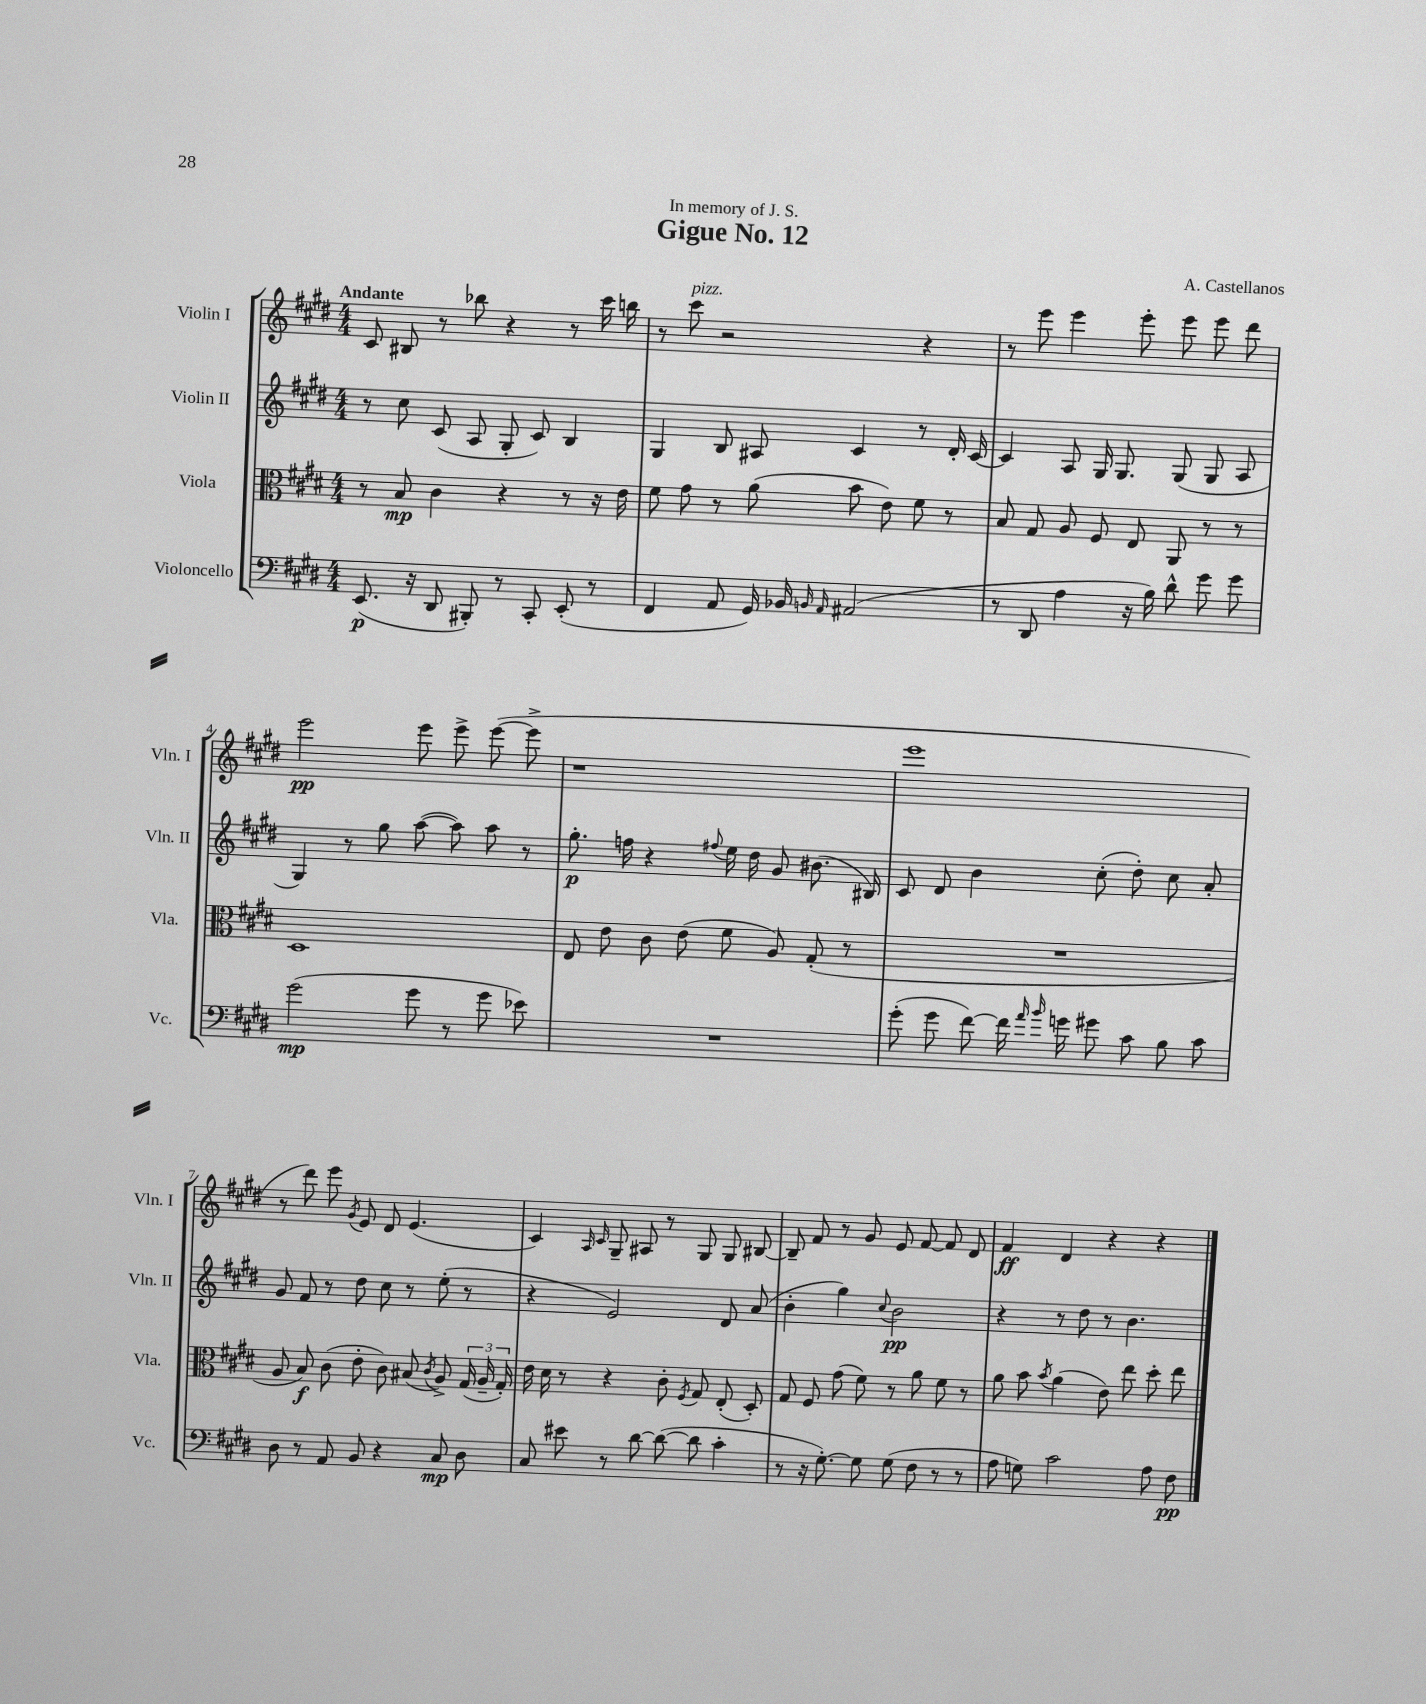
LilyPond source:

\header { title = "Gigue No. 12" composer = "A. Castellanos" dedication = "In memory of J. S." }
<<
\new StaffGroup <<
\new Staff = "s0" \with { instrumentName = "Violin I" shortInstrumentName = "Vln. I" } {
    \clef treble \key e \major \numericTimeSignature \time 4/4 \tempo "Andante"
    \autoBeamOff cis'8 bis8 r8 bes''8 r4 r8 cis'''16 b''16 |
    r8 cis'''8^\markup { \italic "pizz." } r2 r4 |
    r8 e'''8 e'''4 e'''8-. e'''8 e'''8 dis'''8 |
    e'''2\pp e'''8 e'''8-> e'''8~( e'''8-> |
    r1 |
    e'''1 |
    r8 dis'''8) e'''8 \acciaccatura { gis'8 } e'8 dis'8 e'4.( |
    cis'4) \grace { a16 cis'16 } gis8-- ais8 r8 gis8 gis8 bis8~ |
    bis8-- fis'8 r8 gis'8 e'8 fis'8~ fis'8 dis'8 |
    fis'4\ff dis'4 r4 r4 \bar "|." |
}
\new Staff = "s1" \with { instrumentName = "Violin II" shortInstrumentName = "Vln. II" } {
    \clef treble \key e \major \numericTimeSignature \time 4/4
    \autoBeamOff r8 cis''8 cis'8( a8 gis8-. cis'8) b4 |
    gis4 b8 ais8 cis'4 r8 dis'16-. cis'16~ |
    cis'4 a8 gis16 gis8. gis8( gis8 a8 |
    gis4) r8 gis''8 a''8~( a''8) a''8 r8 |
    gis''8.-.\p f''16 r4 \appoggiatura { fis''8 } e''16 dis''16 gis'8 bis'8.( bis16) |
    cis'8 dis'8 b'4 cis''8-.( dis''8-.) cis''8 a'8-. |
    gis'8 fis'8 r8 dis''8 cis''8 r8 e''8-.( r8 |
    r4 e'2) dis'8 a'8( |
    b'4-. gis''4) \appoggiatura { cis''8 } b'2\pp |
    r4 r8 dis''8 r8 b'4. \bar "|." |
}
\new Staff = "s2" \with { instrumentName = "Viola" shortInstrumentName = "Vla." } {
    \clef alto \key e \major \numericTimeSignature \time 4/4
    \autoBeamOff r8 b8\mp cis'4 r4 r8 r16 e'16 |
    fis'8 gis'8 r8 a'8( b'8 e'8) fis'8 r8 |
    b8 gis8 a8 fis8 e8 a,8 r8 r8 |
    dis1 |
    e8 e'8 cis'8 e'8( fis'8 a8) gis8-.( r8 |
    R1 |
    a8 b8\f) cis'8( e'8-. cis'8) bis8( \acciaccatura { cis'8 } a8->) \tuplet 3/2 { gis16( a16-- gis16-.) } |
    e'16 dis'16 r8 r4 cis'8-. \acciaccatura { fis8 } gis8 e8-.( dis8-.) |
    gis8 fis8 gis'8( fis'8) r8 a'8 fis'8 r8 |
    a'8 b'8 \acciaccatura { b'8 } a'4( e'8) e''8 dis''8-. e''8 \bar "|." |
}
\new Staff = "s3" \with { instrumentName = "Violoncello" shortInstrumentName = "Vc." } {
    \clef bass \key e \major \numericTimeSignature \time 4/4
    \autoBeamOff e,8.\p( r16 dis,8 bis,,8-.) r8 cis,8-. e,8-.( r8 |
    fis,4 a,8 gis,16) bes,16 \grace { b,16 a,16 } ais,2( |
    r8 dis,8 a4 r16 b16) dis'8-^ gis'8 gis'8 |
    gis'2\mp( gis'8 r8 gis'8 ees'8) |
    R1 |
    gis'8-.( gis'8 fis'8~) fis'16 \grace { a'16 b'16 } g'16 gis'8 cis'8 b8 cis'8 |
    dis8 r8 a,8 b,8 r4 cis8\mp dis8 |
    cis8 eis'8 r8 dis'8~ dis'8~( dis'8 cis'4-. |
    r8 r16 gis8.~-.) gis8 gis8( fis8 r8 r8 |
    a8 g8) cis'2 a8 fis8\pp \bar "|." |
}
>>
>>
